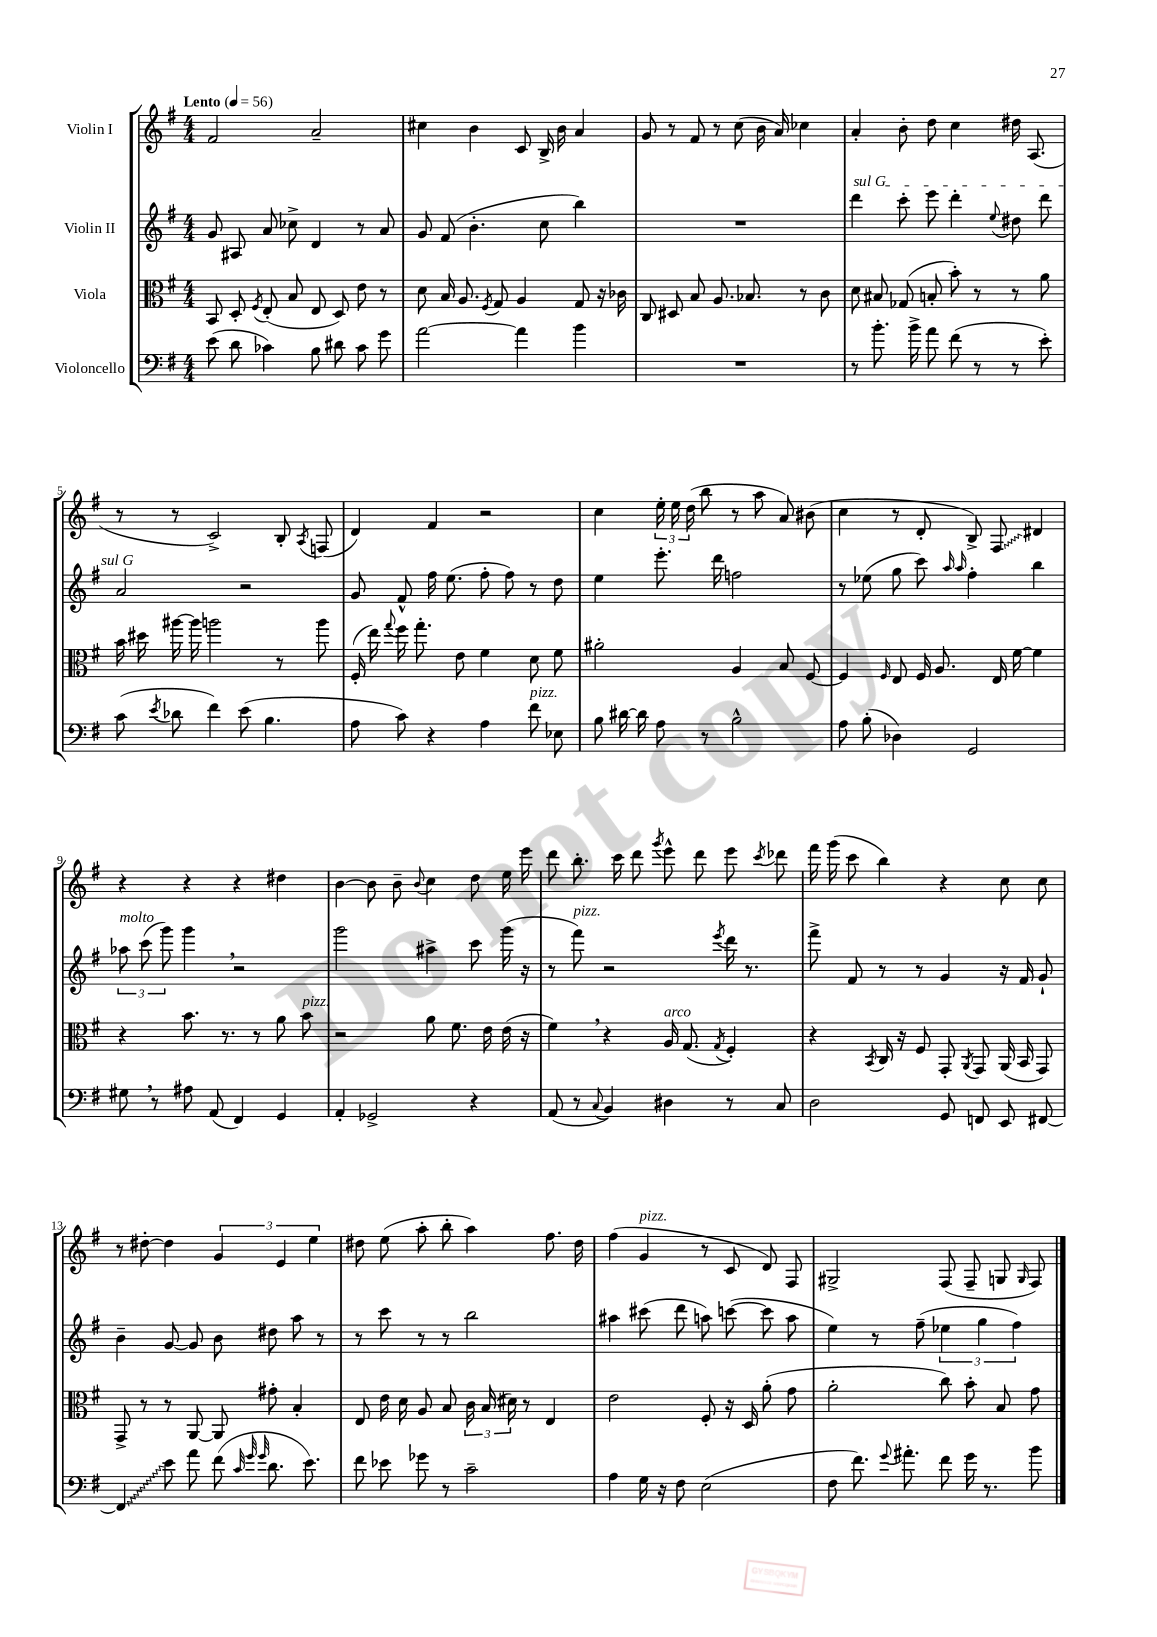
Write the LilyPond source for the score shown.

<<
\new StaffGroup <<
\new Staff = "s0" \with { instrumentName = "Violin I" } {
    \clef treble \key g \major \numericTimeSignature \time 4/4 \tempo "Lento" 4 = 56
    \autoBeamOff fis'2 a'2-- |
    cis''4 b'4 c'8 b16-> b'16 a'4 |
    g'8 r8 fis'8 r8 c''8( b'16 a'16) ces''4 |
    a'4-. b'8-. d''8 c''4 dis''16 a8.( |
    r8 r8 c'2->) b8-. \acciaccatura { a8 } f8( |
    d'4) fis'4 r2 |
    c''4 \tuplet 3/2 { e''16-. e''16 d''16( } b''8 r8 a''8 a'8) bis'8( |
    c''4 r8 d'8-. b8->) \once \override Glissando.style = #'zigzag fis8\glissando dis'4 |
    r4 r4 r4 dis''4 |
    b'4~ b'8 b'8-- \appoggiatura { b'8 } c''4 d''8 e''16 e'''16 |
    d'''8 b''8.-. c'''16 d'''8 \acciaccatura { g'''8 } e'''8-^ d'''8 e'''8 \acciaccatura { c'''8 } des'''8 |
    fis'''16 g'''16( c'''8 b''4) r4 c''8 c''8 |
    r8 dis''8~-. dis''4 \tuplet 3/2 { g'4 e'4 e''4 } |
    dis''8 e''8( a''8-. b''8-. a''4) fis''8. dis''16 |
    fis''4( g'4^\markup { \italic "pizz." } r8 c'8 d'8) fis8 |
    gis2-> fis8( fis8-- g8 \grace { g16 } fis8) \bar "|." |
}
\new Staff = "s1" \with { instrumentName = "Violin II" } {
    \clef treble \key g \major \numericTimeSignature \time 4/4
    \autoBeamOff g'8 ais8 a'8 ces''8-> d'4 r8 a'8 |
    g'8 fis'8( b'4.-. c''8 b''4) |
    R1 |
    \once \override TextSpanner.bound-details.left.text = \markup { \italic "sul G" } d'''4\startTextSpan c'''8-. e'''8 d'''4-. \appoggiatura { e''8 } dis''8 d'''8 |
    a'2\stopTextSpan r2 |
    g'8 fis'8-^ fis''16 e''8.( fis''8-. fis''8) r8 d''8 |
    e''4 e'''8.-. d'''16 f''2 |
    r8 ees''8( g''8 c'''8) \grace { a''16 a''16 } fis''4-. b''4 |
    \tuplet 3/2 { aes''8^\markup { \italic "molto" } c'''8( g'''8) } g'''4 \breathe r2 |
    g'''2 ais''4-> c'''8 g'''16( r16 |
    r8 fis'''8^\markup { \italic "pizz." }) r2 \acciaccatura { e'''8 } d'''16 r8. |
    fis'''8-> fis'8 r8 r8 g'4 r16 fis'16 g'8-! |
    b'4-- g'8~ g'8 b'8 dis''8 a''8 r8 |
    r8 c'''8 r8 r8 b''2 |
    ais''4 cis'''8( d'''8 a''8) c'''8~( c'''8 a''8 |
    e''4) r8 fis''8--( \tuplet 3/2 { ees''4 g''4 fis''4) } \bar "|." |
}
\new Staff = "s2" \with { instrumentName = "Viola" } {
    \clef alto \key g \major \numericTimeSignature \time 4/4
    \autoBeamOff b,8 d8-. \acciaccatura { fis8 } e8-.( b8 e8 d8) e'8 r8 |
    d'8 b16 a8. \acciaccatura { fis8 } g8 a4 g8 r16 ces'16 |
    c8 dis8 b8 a8. bes8. r8 c'8 |
    d'8 bis8 ges8( b8-. b'8-.) r8 r8 a'8 |
    b'16 dis''16 ais''16~ ais''16 a''2 r8 a''8 |
    fis16-.( e''16) \appoggiatura { g''8 } fis''16 g''8.-. e'8 fis'4 d'8 fis'8 |
    ais'2-. a4 b8 fis8~ |
    fis4 \grace { fis16 } e8 fis16 a8. e16 fis'16~ fis'4 |
    r4 b'8. r8. r8 a'8 b'8^\markup { \italic "pizz." } |
    r2 a'8 fis'8. e'16 e'16( r16 |
    fis'4) \breathe r4 a16^\markup { \italic "arco" } g8.( \acciaccatura { g8 } fis4-.) |
    r4 \acciaccatura { b,8 } c16 r16 fis8 g,8-. \acciaccatura { a,8 } g,8 a,16( b,16 g,8) |
    g,8-> r8 r8 a,8~ a,8 gis'8-. b4-. |
    e8 e'16 d'16 a8 b8 \tuplet 3/2 { c'16 b16( dis'16) } r8 e4 |
    e'2 fis8-. r16 d16 a'8-.( g'8 |
    a'2-. c''8) b'8-. b8 g'8 \bar "|." |
}
\new Staff = "s3" \with { instrumentName = "Violoncello" } {
    \clef bass \key g \major \numericTimeSignature \time 4/4
    \autoBeamOff e'8( d'8 ces'4) b8 dis'8 ces'8 g'8 |
    a'2~ a'4 b'4 |
    R1 |
    r8 b'8.-. b'16-> a'8 fis'8( r8 r8 e'8-.) |
    c'8( \acciaccatura { e'8 } des'8 fis'4) e'8( b4. |
    a8 c'8) r4 a4 fis'8^\markup { \italic "pizz." } ees8 |
    b8 dis'16~ dis'16 a8 r8 b2-^ |
    a8 b8-.( des4) g,2 |
    gis8 \breathe r8 ais8 a,8( fis,4) g,4 |
    a,4-. ges,2-> r4 |
    a,8( r8 \appoggiatura { c8 } b,4) dis4 r8 c8 |
    d2 g,8 f,8 e,8 fis,8~ |
    \once \override Glissando.style = #'zigzag fis,4\glissando e'8 a'8 fis'8( \grace { c'32 g'32 g'32 } d'8. e'8.) |
    fis'8 ees'8 ges'8 r8 c'2-- |
    a4 g16 r16 fis8 e2( |
    fis8 fis'8.) \appoggiatura { g'8 } ais'8.-. fis'8 g'16 r8. b'8 \bar "|." |
}
>>
>>
